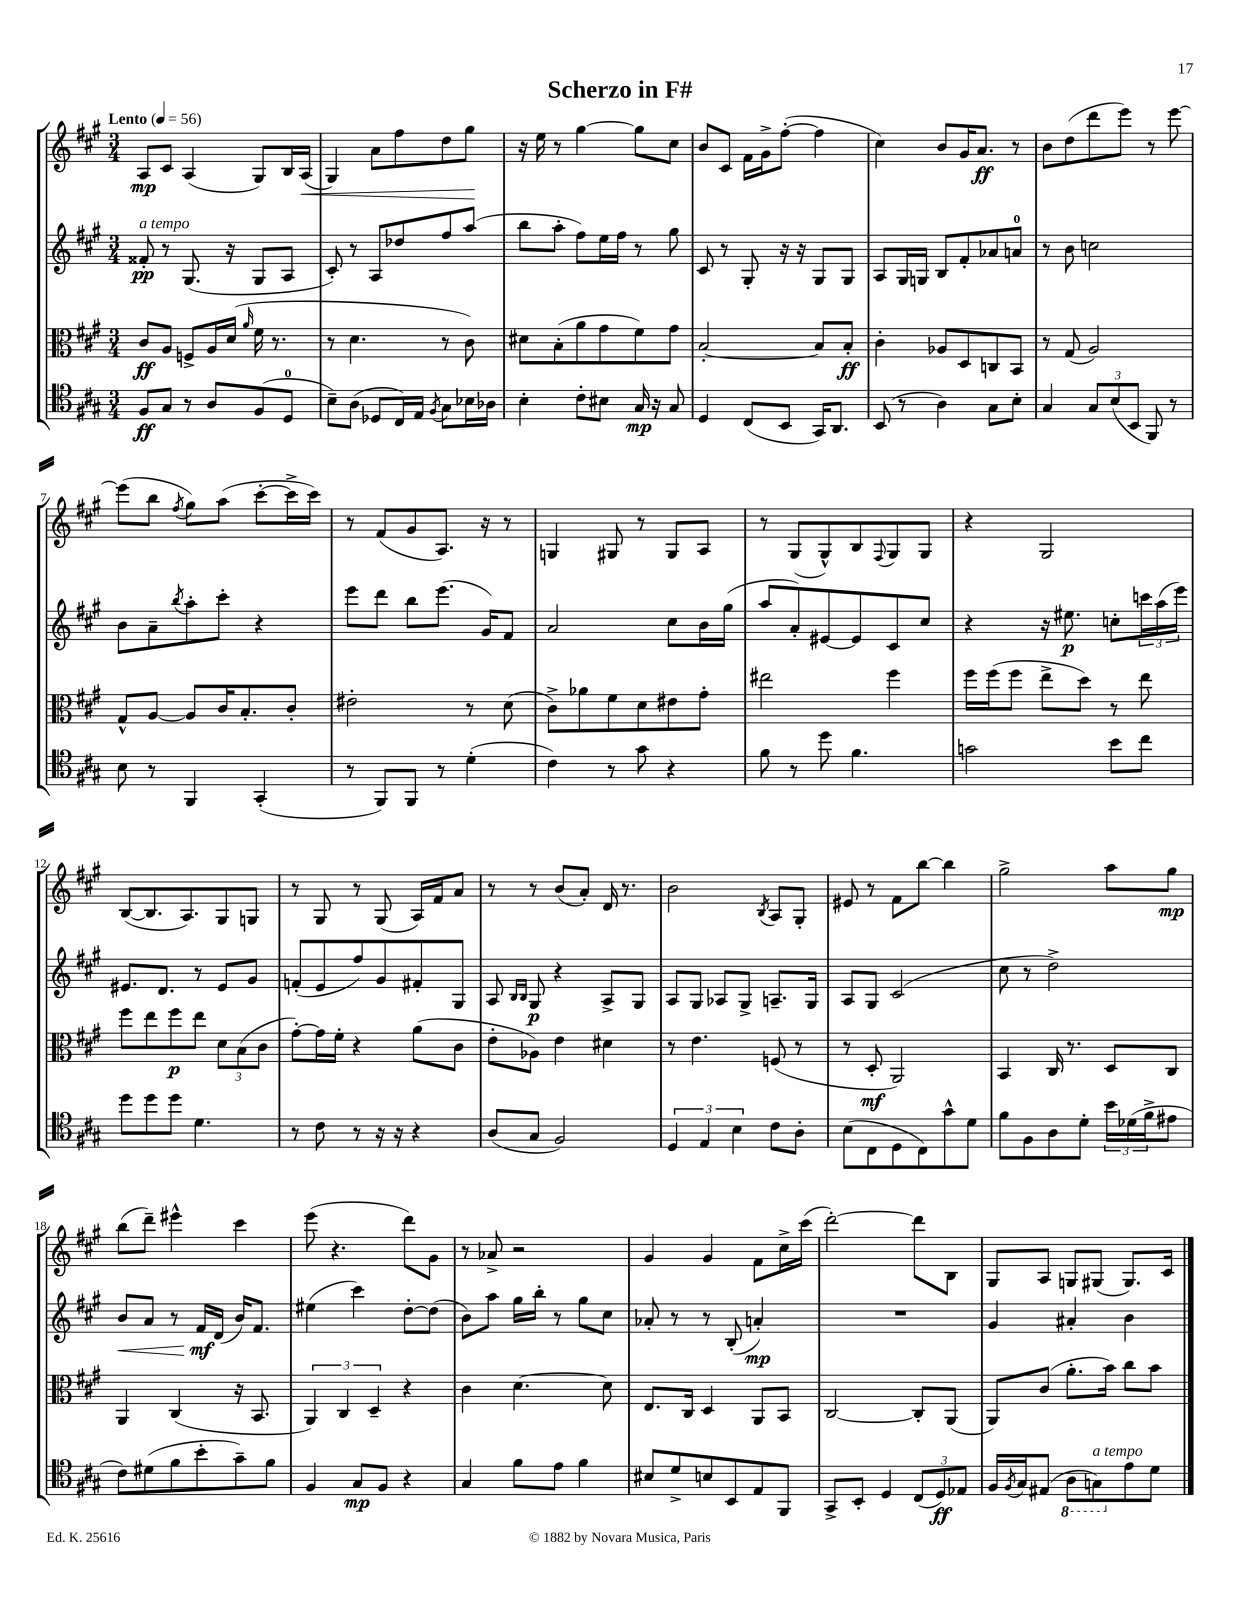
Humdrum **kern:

**kern	**dynam	**kern	**dynam	**kern	**dynam	**kern	**dynam
*part4	*part4	*part3	*part3	*part2	*part2	*part1	*part1
*staff4	*staff4	*staff3	*staff3	*staff2	*staff2	*staff1	*staff1
*clefC4	*	*clefC3	*	*clefG2	*	*clefG2	*
*k[f#c#g#]	*	*k[f#c#g#]	*	*k[f#c#g#]	*	*k[f#c#g#]	*
*M3/4	*	*M3/4	*	*M3/4	*	*M3/4	*
*MM56	*	*MM56	*	*MM56	*	*MM56	*
=1	=1	=1	=1	=1	=1	=1	=1
!	!	!	!	!	!	!LO:TX:a:B:t=Lento	!
!	!	!	!	!LO:TX:a:i:t=a tempo	!	!	!
8F#/L	ff	8c#/L	ff	8f##X'/	pp	8A/L	mp
8G#/J	.	8A/J	.	8r	.	8c#/J	.
8r	.	8Fn^/L	.	(8.G#/	.	(4A/	.
8A/L	.	16A/L	.	.	.	.	.
.	.	(16d/JJ	.	16r	.	.	.
.	.	16qqa/	.	.	.	.	.
(8F#/	.	16f#\	.	8G#/L	.	8G#/L)	.
.	.	8.r	.	.	.	.	.
8D/J	.	.	.	8A/J	.	16B/L	.
!	!	!	!	!	!	!	!LO:HP:b
.	.	.	.	.	.	(16A/JJ	<
=2	=2	=2	=2	=2	=2	=2	=2
8B~\L)	.	8r	.	8c#'/)	.	4G#/)	.
(8A\J	.	4.d\	.	8r	.	.	.
8D-X/L	.	.	.	8A/L	.	8a\L	.
16C#/L)	.	.	.	8dd-X/	.	8ff#\	.
16E/JJ	.	.	.	.	.	.	.
8qF#/	.	.	.	.	.	.	.
8G#\L	.	8r	.	8ff#/	.	8dd\	.
16B-X\L	.	8c#\)	.	(8aa/J	.	8gg#\J	.
16A-X\JJ	.	.	.	.	.	.	.
.	.	.	.	.	.	.	[
=3	=3	=3	=3	=3	=3	=3	=3
4B'\	.	8d#X\L	.	8bb\L	.	16r	.
.	.	.	.	.	.	16ee\	.
.	.	(8B'\	.	8aa'\J	.	8r	.
8c#'\L	.	8a\	.	8ff#\L)	.	[4gg#\	.
8B#X\J	.	8g#\	.	16ee\L	.	.	.
.	.	.	.	16ff#\JJ	.	.	.
16G#/	mp	8f#\)	.	8r	.	8gg#\L]	.
16r	.	.	.	.	.	.	.
8G#/	.	8g#\J	.	8gg#\	.	8cc#\J	.
=4	=4	=4	=4	=4	=4	=4	=4
4D/	.	[2B'/	.	8c#/	.	8b/L	.
.	.	.	.	8r	.	8c#/J	.
(8C#/L	.	.	.	8G#'/	.	16f#\LL	.
.	.	.	.	.	.	16g#^\J	.
8BB/J	.	.	.	16r	.	([8ff#'\J	.
.	.	.	.	16r	.	.	.
16GG#/KL)	.	8B/L]	.	8G#/L	.	4ff#\]	.
8.AA/J	.	.	.	.	.	.	.
.	.	8B'/J	ff	8G#/J	.	.	.
=5	=5	=5	=5	=5	=5	=5	=5
(8BB/	.	4c#'\	.	8A/L	.	4cc#\)	.
8r	.	.	.	16G#/L	.	.	.
.	.	.	.	16Gn/JJ	.	.	.
4A\)	.	8A-X/L	.	8B/L	.	8b/L	.
.	.	8D/	.	8f#'/	.	16g#/K	.
.	.	.	.	.	.	8.a/J	ff
8G#\L	.	8Cn/	.	8a-X/	.	.	.
8B'\J	.	8BB/J	.	8an/J	.	8r	.
=6	=6	=6	=6	=6	=6	=6	=6
4G#/	.	8r	.	8r	.	8b\L	.
.	.	(8G#/	.	8b\	.	(8dd\	.
12G#/L	.	2A/)	.	2ccn\	.	8ddd\	.
(12B/	.	.	.	.	.	.	.
.	.	.	.	.	.	8eee\J)	.
12BB/J	.	.	.	.	.	.	.
8FF#/)	.	.	.	.	.	8r	.
8r	.	.	.	.	.	[8eee\	.
!!LO:LB:g=z
=7	=7	=7	=7	=7	=7	=7	=7
8B\	.	8G#^^/L	.	8b\L	.	(8eee\L]	.
8r	.	[8A/J	.	8a~\	.	8bb\J	.
.	.	.	.	8qbb/	.	8qff#/	.
4FF#/	.	8A/L]	.	8aa'\	.	8gg#\L)	.
.	.	16c#/K	.	8ccc#'\J	.	(8aa\J	.
.	.	8.B'/	.	.	.	.	.
(4GG#'/	.	.	.	4r	.	[8ccc#'\L	.
.	.	8c#'/J	.	.	.	16ccc#^\L]	.
.	.	.	.	.	.	16ccc#\JJ)	.
=8	=8	=8	=8	=8	=8	=8	=8
8r	.	2e#X'\	.	8eee\L	.	8r	.
8FF#/L)	.	.	.	8ddd\J	.	(8f#/L	.
8FF#/J	.	.	.	8bb\L	.	8g#/	.
8r	.	.	.	(8.eee\J	.	8.A/J)	.
(4d'\	.	8r	.	.	.	.	.
.	.	.	.	16g#/KL)	.	16r	.
.	.	(8d\	.	8f#/J	.	8r	.
=9	=9	=9	=9	=9	=9	=9	=9
4c#\)	.	8c#^\L)	.	2a/	.	4Gn/	.
.	.	8a-X\	.	.	.	.	.
8r	.	8f#\	.	.	.	8G#X/	.
8g#\	.	8d\	.	.	.	8r	.
4r	.	8e#X\	.	8cc#\L	.	8G#/L	.
.	.	8g#'\J	.	16b\L	.	8A/J	.
.	.	.	.	(16gg#\JJ	.	.	.
=10	=10	=10	=10	=10	=10	=10	=10
8f#\	.	2ee#X\	.	8aa/L	.	8r	.
8r	.	.	.	8a'/)	.	(8G#/L	.
8dd\	.	.	.	[8e#X/	.	8G#^^/)	.
4.f#\	.	.	.	8e#/]	.	8B/	.
.	.	.	.	.	.	8qqF#/	.
.	.	4ff#\	.	8c#/	.	8G#/	.
.	.	.	.	8cc#/J	.	8G#/J	.
=11	=11	=11	=11	=11	=11	=11	=11
2gn\	.	16ff#\LL	.	4r	.	4r	.
.	.	(16ff#\J	.	.	.	.	.
.	.	8ff#\J	.	.	.	.	.
.	.	8ee^\L	.	16r	.	2G#/	.
.	.	.	.	8.ee#X\	p	.	.
.	.	8dd\J)	.	.	.	.	.
8b\L	.	8r	.	8ccn'\L	.	.	.
8cc#\J	.	8ee\	.	24cccn\L	.	.	.
.	.	.	.	(24aa\	.	.	.
.	.	.	.	24eee\JJ)	.	.	.
!!LO:LB:g=z
=12	=12	=12	=12	=12	=12	=12	=12
8dd\L	.	8ff#\L	.	8.e#X/L	.	([8B/L	.
8dd\	.	8ee\	.	.	.	8.B/]	.
.	.	.	.	8.d/J	.	.	.
8dd\J	.	8ff#\	p	.	.	.	.
.	.	.	.	.	.	8.A/)	.
4.d\	.	8ee\J	.	8r	.	.	.
.	.	12d\L	.	8e#/L	.	8G#/	.
.	.	(12B\	.	.	.	.	.
.	.	.	.	8g#/J	.	8Gn/J	.
.	.	12c#\J	.	.	.	.	.
=13	=13	=13	=13	=13	=13	=13	=13
8r	.	[8g#'\L)	.	(8fn'/L	.	8r	.
8c#\	.	16g#\L]	.	8e/	.	8G#/	.
.	.	16f#'\JJ	.	.	.	.	.
8r	.	4r	.	8ff#/)	.	8r	.
16r	.	.	.	8g#/	.	(8G#/	.
16r	.	.	.	.	.	.	.
4r	.	(8a\L	.	8f#X'/	.	16A/LL)	.
.	.	.	.	.	.	16f#/J	.
.	.	8c#\J	.	8G#/J	.	8a/J	.
=14	=14	=14	=14	=14	=14	=14	=14
(8A/L	.	8e'\L	.	8A/	.	8r	.
.	.	.	.	16qqB/LL	.	.	.
.	.	.	.	16qqB/JJ	.	.	.
8G#/J	.	8A-X\J)	.	8G#/	p	8r	.
2F#/)	.	4e\	.	4r	.	(8b/L	.
.	.	.	.	.	.	8a'/J)	.
.	.	4d#X\	.	8A^/L	.	16d/	.
.	.	.	.	.	.	8.r	.
.	.	.	.	8G#/J	.	.	.
=15	=15	=15	=15	=15	=15	=15	=15
6D/	.	8r	.	8A/L	.	2b\	.
.	.	4.e\	.	8G#/J	.	.	.
6E/	.	.	.	.	.	.	.
.	.	.	.	8A-X/L	.	.	.
6B\	.	.	.	.	.	.	.
.	.	.	.	8G#^/J	.	.	.
.	.	.	.	.	.	8qB/	.
8c#\L	.	(8Fn/	.	8.An~/L	.	8A/L	.
8A'\J	.	8r	.	.	.	8G#'/J	.
.	.	.	.	16G#/Jk	.	.	.
=16	=16	=16	=16	=16	=16	=16	=16
(8B\L	.	8r	.	8A/L	.	8e#X/	.
8C#\	.	8D'/	mf	8G#/J	.	8r	.
8D\	.	2AA/)	.	(2c#/	.	8f#\L	.
8C#\)	.	.	.	.	.	[8bb\J	.
8g#^^\	.	.	.	.	.	4bb\]	.
8d\J	.	.	.	.	.	.	.
=17	=17	=17	=17	=17	=17	=17	=17
8f#\L	.	4BB/	.	8cc#\	.	2gg#^\	.
8F#\	.	.	.	8r	.	.	.
8A\	.	16C#/	.	2dd^\)	.	.	.
.	.	8.r	.	.	.	.	.
8d'\J	.	.	.	.	.	.	.
24b\LL	.	8D/L	.	.	.	8aa\L	.
(24d-X\	.	.	.	.	.	.	.
24f#^\J	.	.	.	.	.	.	.
8e#X\J	.	8C#/J	.	.	.	8gg#\J	mp
!!LO:LB:g=z
=18	=18	=18	=18	=18	=18	=18	=18
!	!	!	!	!	!LO:HP:b	!	!
8c#\L)	.	4AA/	.	8b/L	<	(8bb\L	.
(8d#X\	.	.	.	8a/J	.	8ddd~\J)	.
8f#\	.	(4C#/	.	8r	.	4eee#X^^\	.
8b'\	.	.	.	16f#/LL	mf	.	.
.	.	.	.	(16d/JJ	[	.	.
8g#~\)	.	16r	.	16b/KL)	.	4ccc#\	.
.	.	8.BB/	.	8.f#/J	.	.	.
8f#\J	.	.	.	.	.	.	.
=19	=19	=19	=19	=19	=19	=19	=19
4F#/	.	6AA/)	.	(4ee#X\	.	(8eee\	.
.	.	.	.	.	.	4.r	.
.	.	6C#/	.	.	.	.	.
8G#/L	mp	.	.	4ccc#\)	.	.	.
.	.	6D~/	.	.	.	.	.
8F#/J	.	.	.	.	.	.	.
4r	.	4r	.	[8dd'\L	.	8ddd\L)	.
.	.	.	.	(8dd\J]	.	8g#\J	.
=20	=20	=20	=20	=20	=20	=20	=20
4G#/	.	4c#\	.	8b\L)	.	8r	.
.	.	.	.	8aa\J	.	8a-X^/	.
8f#\L	.	[4.d\	.	16gg#\LL	.	2r	.
.	.	.	.	16bb'\JJ	.	.	.
8e\J	.	.	.	8r	.	.	.
4f#\	.	.	.	8gg#\L	.	.	.
.	.	8d\]	.	8cc#\J	.	.	.
=21	=21	=21	=21	=21	=21	=21	=21
8B#X/L	.	8.E/L	.	8a-X'/	.	4g#/	.
8d^/	.	.	.	8r	.	.	.
.	.	16C#/Jk	.	.	.	.	.
8Bn/	.	4D/	.	8r	.	4g#/	.
8BB/	.	.	.	(8B'/	.	.	.
8E/	.	8AA/L	.	4an'/)	mp	8f#\L	.
8FF#/J	.	8BB/J	.	.	.	16cc#^\L	.
.	.	.	.	.	.	(16ccc#\JJ	.
=22	=22	=22	=22	=22	=22	=22	=22
8GG#^/L	.	[2C#/	.	2.r	.	[2ddd'\)	.
8BB'/J	.	.	.	.	.	.	.
4D/	.	.	.	.	.	.	.
(12C#/L	.	8C#'/L]	.	.	.	8ddd\L]	.
12D/)	ff	.	.	.	.	.	.
.	.	(8AA/J	.	.	.	8B\J	.
12E-X/J	.	.	.	.	.	.	.
=23	=23	=23	=23	=23	=23	=23	=23
16F#/LL	.	8AA/L)	.	4g#/	.	8G#/L	.
8qF#/	.	.	.	.	.	.	.
16G#/J	.	.	.	.	.	.	.
(8E#X/J	.	(8c#/J	.	.	.	8A/J	.
*8ba	*	*	*	*	*	*	*
8AA\L	.	8.a'\L	.	4a#X'/	.	8Gn/L	.
!LO:TX:a:i:t=a tempo	!	!	!	!	!	!	!
8GGn\)	.	.	.	.	.	(8G#X/J	.
.	.	16b\Jk)	.	.	.	.	.
*X8ba	*	*	*	*	*	*	*
8e\	.	8cc#\L	.	4b\	.	8.G#/L)	.
8d\J	.	8b\J	.	.	.	.	.
.	.	.	.	.	.	16c#/Jk	.
==	==	==	==	==	==	==	==
*-	*-	*-	*-	*-	*-	*-	*-
